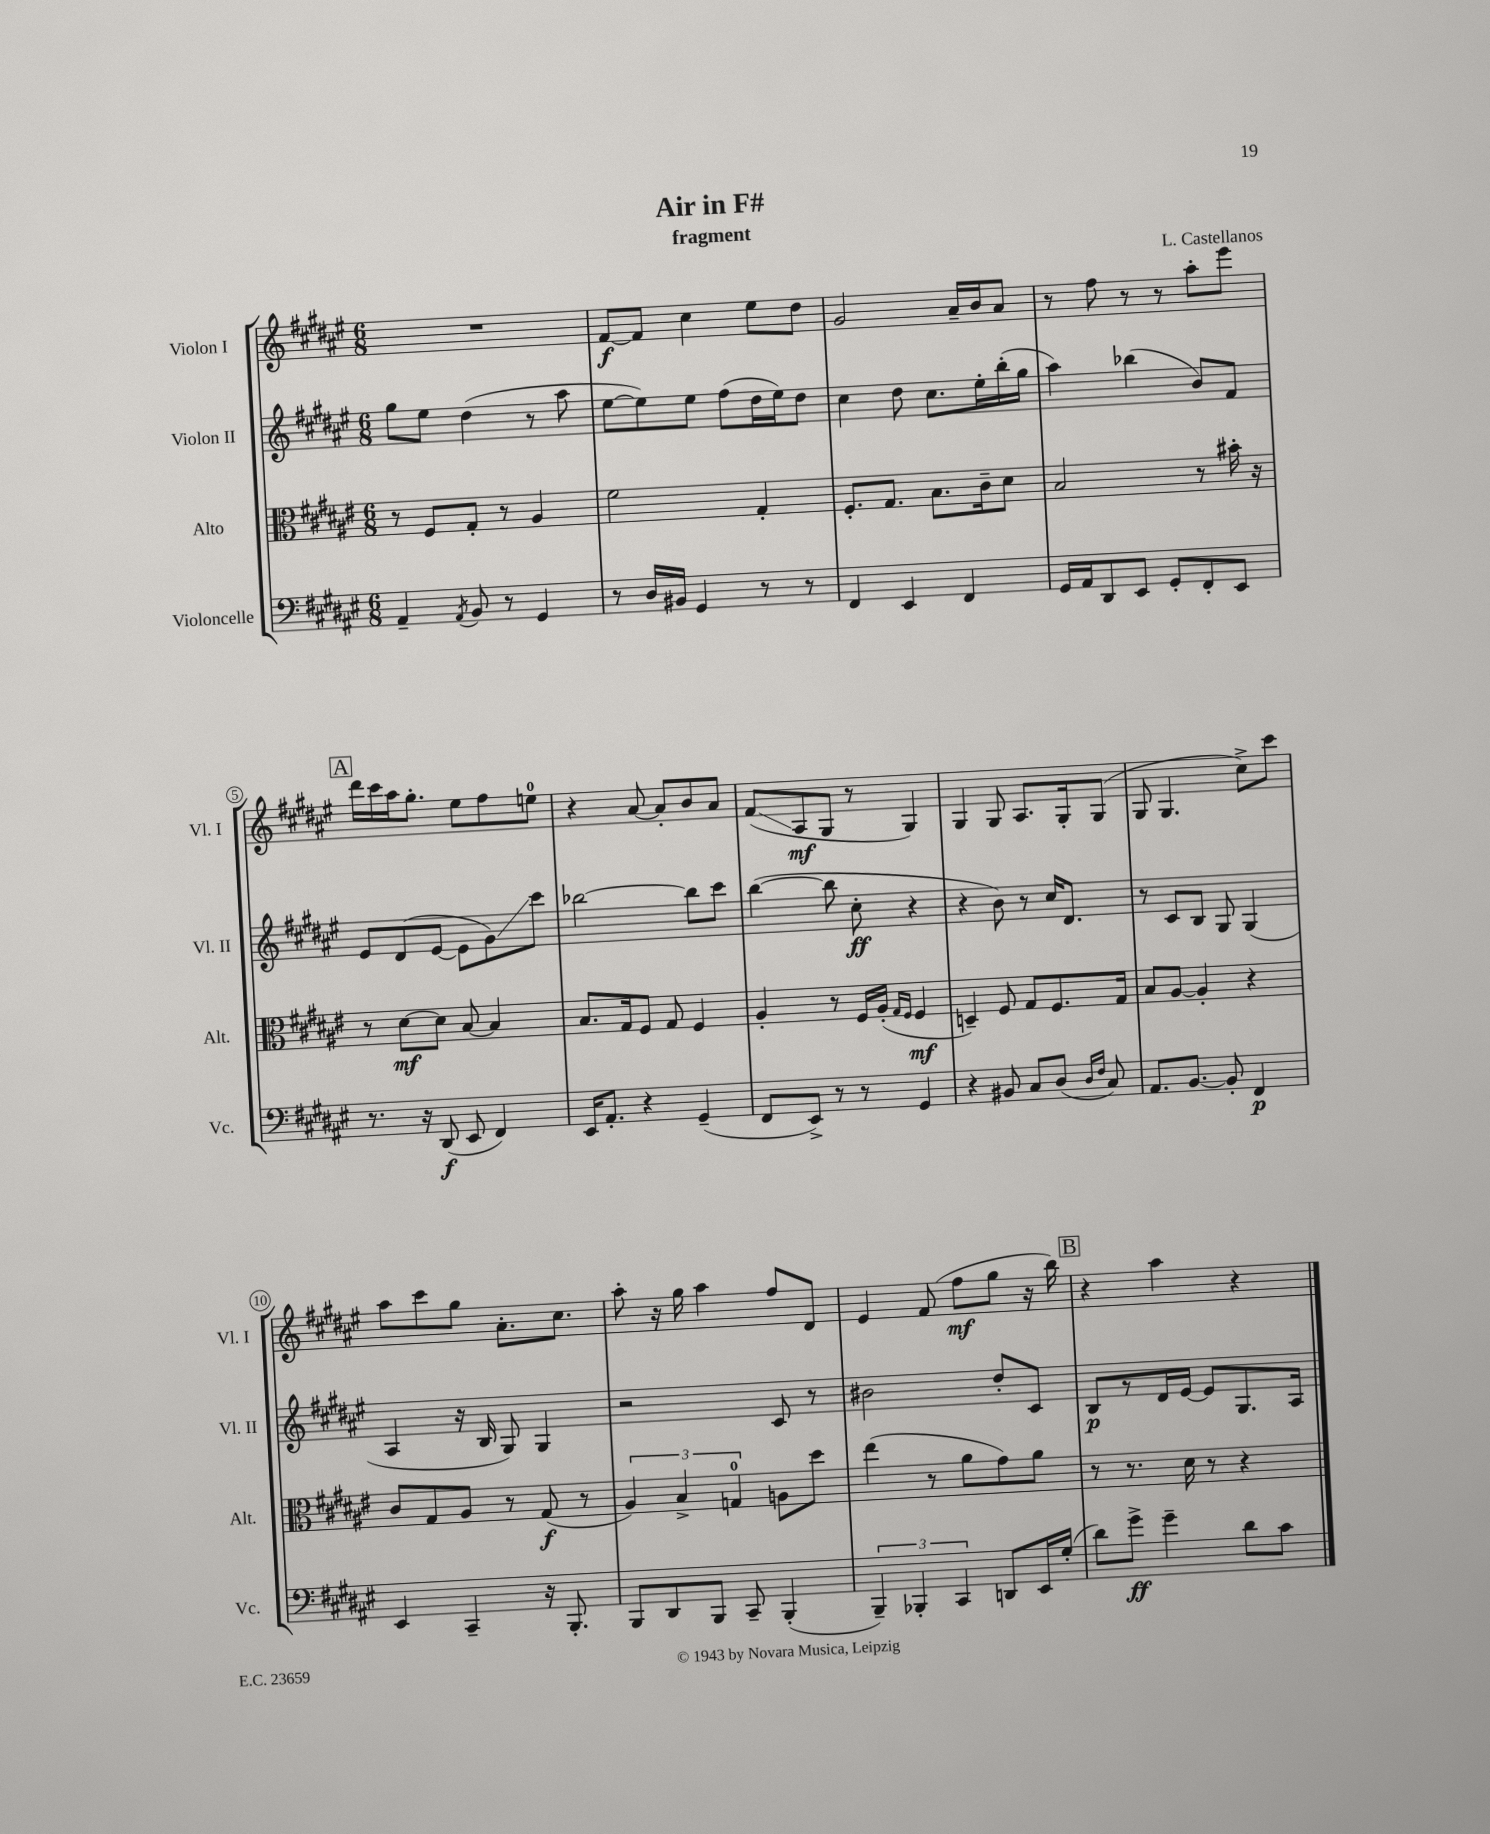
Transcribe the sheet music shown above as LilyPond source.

\header { title = "Air in F#" composer = "L. Castellanos" subtitle = "fragment" }
<<
\new StaffGroup <<
\new Staff = "s0" \with { instrumentName = "Violon I" shortInstrumentName = "Vl. I" } {
    \clef treble \key fis \major \numericTimeSignature \time 6/8
    \autoBeamOff R2. |
    fis'8[~\f fis'8] cis''4 eis''8[ dis''8] |
    gis'2 ais'16[-- b'16 ais'8] |
    r8 fis''8 r8 r8 ais''8[-. eis'''8] |
    \mark \markup { \box "A" } dis'''16[ cis'''16 ais''16 gis''8.]-. eis''8[ fis''8 e''8]-0 |
    r4 ais'8~ ais'8[-. b'8 ais'8] |
    fis'8[\glissando( ais8\mf gis8] r8 gis4) |
    gis4 gis8 ais8.[ gis16-. gis8]( |
    gis8 gis4. cis''8[->) cis'''8] |
    ais''8[ cis'''8 gis''8] ais'8.[-. cis''8.] |
    ais''8-. r16 gis''16 ais''4 fis''8[ dis'8] |
    eis'4 fis'8( fis''8[\mf gis''8] r16 b''16) |
    \mark \markup { \box "B" } r4 ais''4 r4 \bar "|." |
}
\new Staff = "s1" \with { instrumentName = "Violon II" shortInstrumentName = "Vl. II" } {
    \clef treble \key fis \major \numericTimeSignature \time 6/8
    \autoBeamOff gis''8[ eis''8] dis''4( r8 ais''8 |
    eis''8[~ eis''8) eis''8] fis''8[( dis''16 eis''16) dis''8] |
    cis''4 dis''8 cis''8.[ eis''16-. b''16-.( gis''16] |
    ais''4) bes''4( b'8[) fis'8] |
    \mark \markup { \box "A" } eis'8[ dis'8( eis'8]~ eis'8[ gis'8\glissando) cis'''8] |
    bes''2~ bes''8[ cis'''8] |
    b''4~( b''8 cis''8-.\ff r4 |
    r4 b'8) r8 cis''16[ dis'8.] |
    r8 cis'8[ b8] gis8 gis4( |
    ais4 r16 b16 gis8) gis4 |
    r2 cis'8 r8 |
    bis'2 dis''8[-. cis'8] |
    \mark \markup { \box "B" } b8[\p r8 dis'16 eis'16]~ eis'8[ gis8. ais16] \bar "|." |
}
\new Staff = "s2" \with { instrumentName = "Alto" shortInstrumentName = "Alt." } {
    \clef alto \key fis \major \numericTimeSignature \time 6/8
    \autoBeamOff r8 fis8[ gis8]-. r8 ais4 |
    fis'2 gis4-. |
    fis8.[-. gis8.] b8.[ cis'16-- dis'8] |
    b2 r8 bis'16-. r16 |
    \mark \markup { \box "A" } r8 dis'8[~\mf dis'8] b8~ b4 |
    b8.[ gis16 fis8] gis8 fis4 |
    ais4-. r8 fis16[ ais16]-.( \grace { gis16[ fis16] } fis4\mf |
    d4--) fis8 gis8[ fis8. gis16] |
    b8[ ais8]~ ais4-. r4 |
    cis'8[ gis8 ais8] r8 gis8\f( r8 |
    \tuplet 3/2 { ais4) b4-> g4-0 } a8[ dis''8] |
    eis''4( r8 ais'8[ gis'8) ais'8] |
    \mark \markup { \box "B" } r8 r8. dis'16 r8 r4 \bar "|." |
}
\new Staff = "s3" \with { instrumentName = "Violoncelle" shortInstrumentName = "Vc." } {
    \clef bass \key fis \major \numericTimeSignature \time 6/8
    \autoBeamOff ais,4-- \acciaccatura { ais,8 } b,8 r8 gis,4 |
    r8 dis16[ bis,16] gis,4 r8 r8 |
    fis,4 eis,4 fis,4 |
    gis,16[ ais,16 dis,8 eis,8] gis,8[-. fis,8-. eis,8] |
    \mark \markup { \box "A" } r8. r16 dis,8\f( eis,8 fis,4) |
    eis,16[ ais,8.]-. r4 gis,4--( |
    fis,8[ eis,8]->) r8 r8 gis,4 |
    r4 bis,8 cis8[ dis8]( \grace { dis16[ fis16] } cis8) |
    ais,8.[ b,8.]~ b,8-. fis,4\p |
    eis,4 cis,4-- r16 b,,8.-. |
    b,,8[ dis,8 b,,8] cis,8-- b,,4-.( |
    \tuplet 3/2 { b,,4--) bes,,4-. cis,4 } d,8[ eis,16 gis16]-.( |
    \mark \markup { \box "B" } dis'8[) gis'8]->\ff gis'4-- dis'8[ cis'8] \bar "|." |
}
>>
>>
\layout { \context { \Score \override BarNumber.stencil = #(make-stencil-circler 0.1 0.3 ly:text-interface::print) } }
